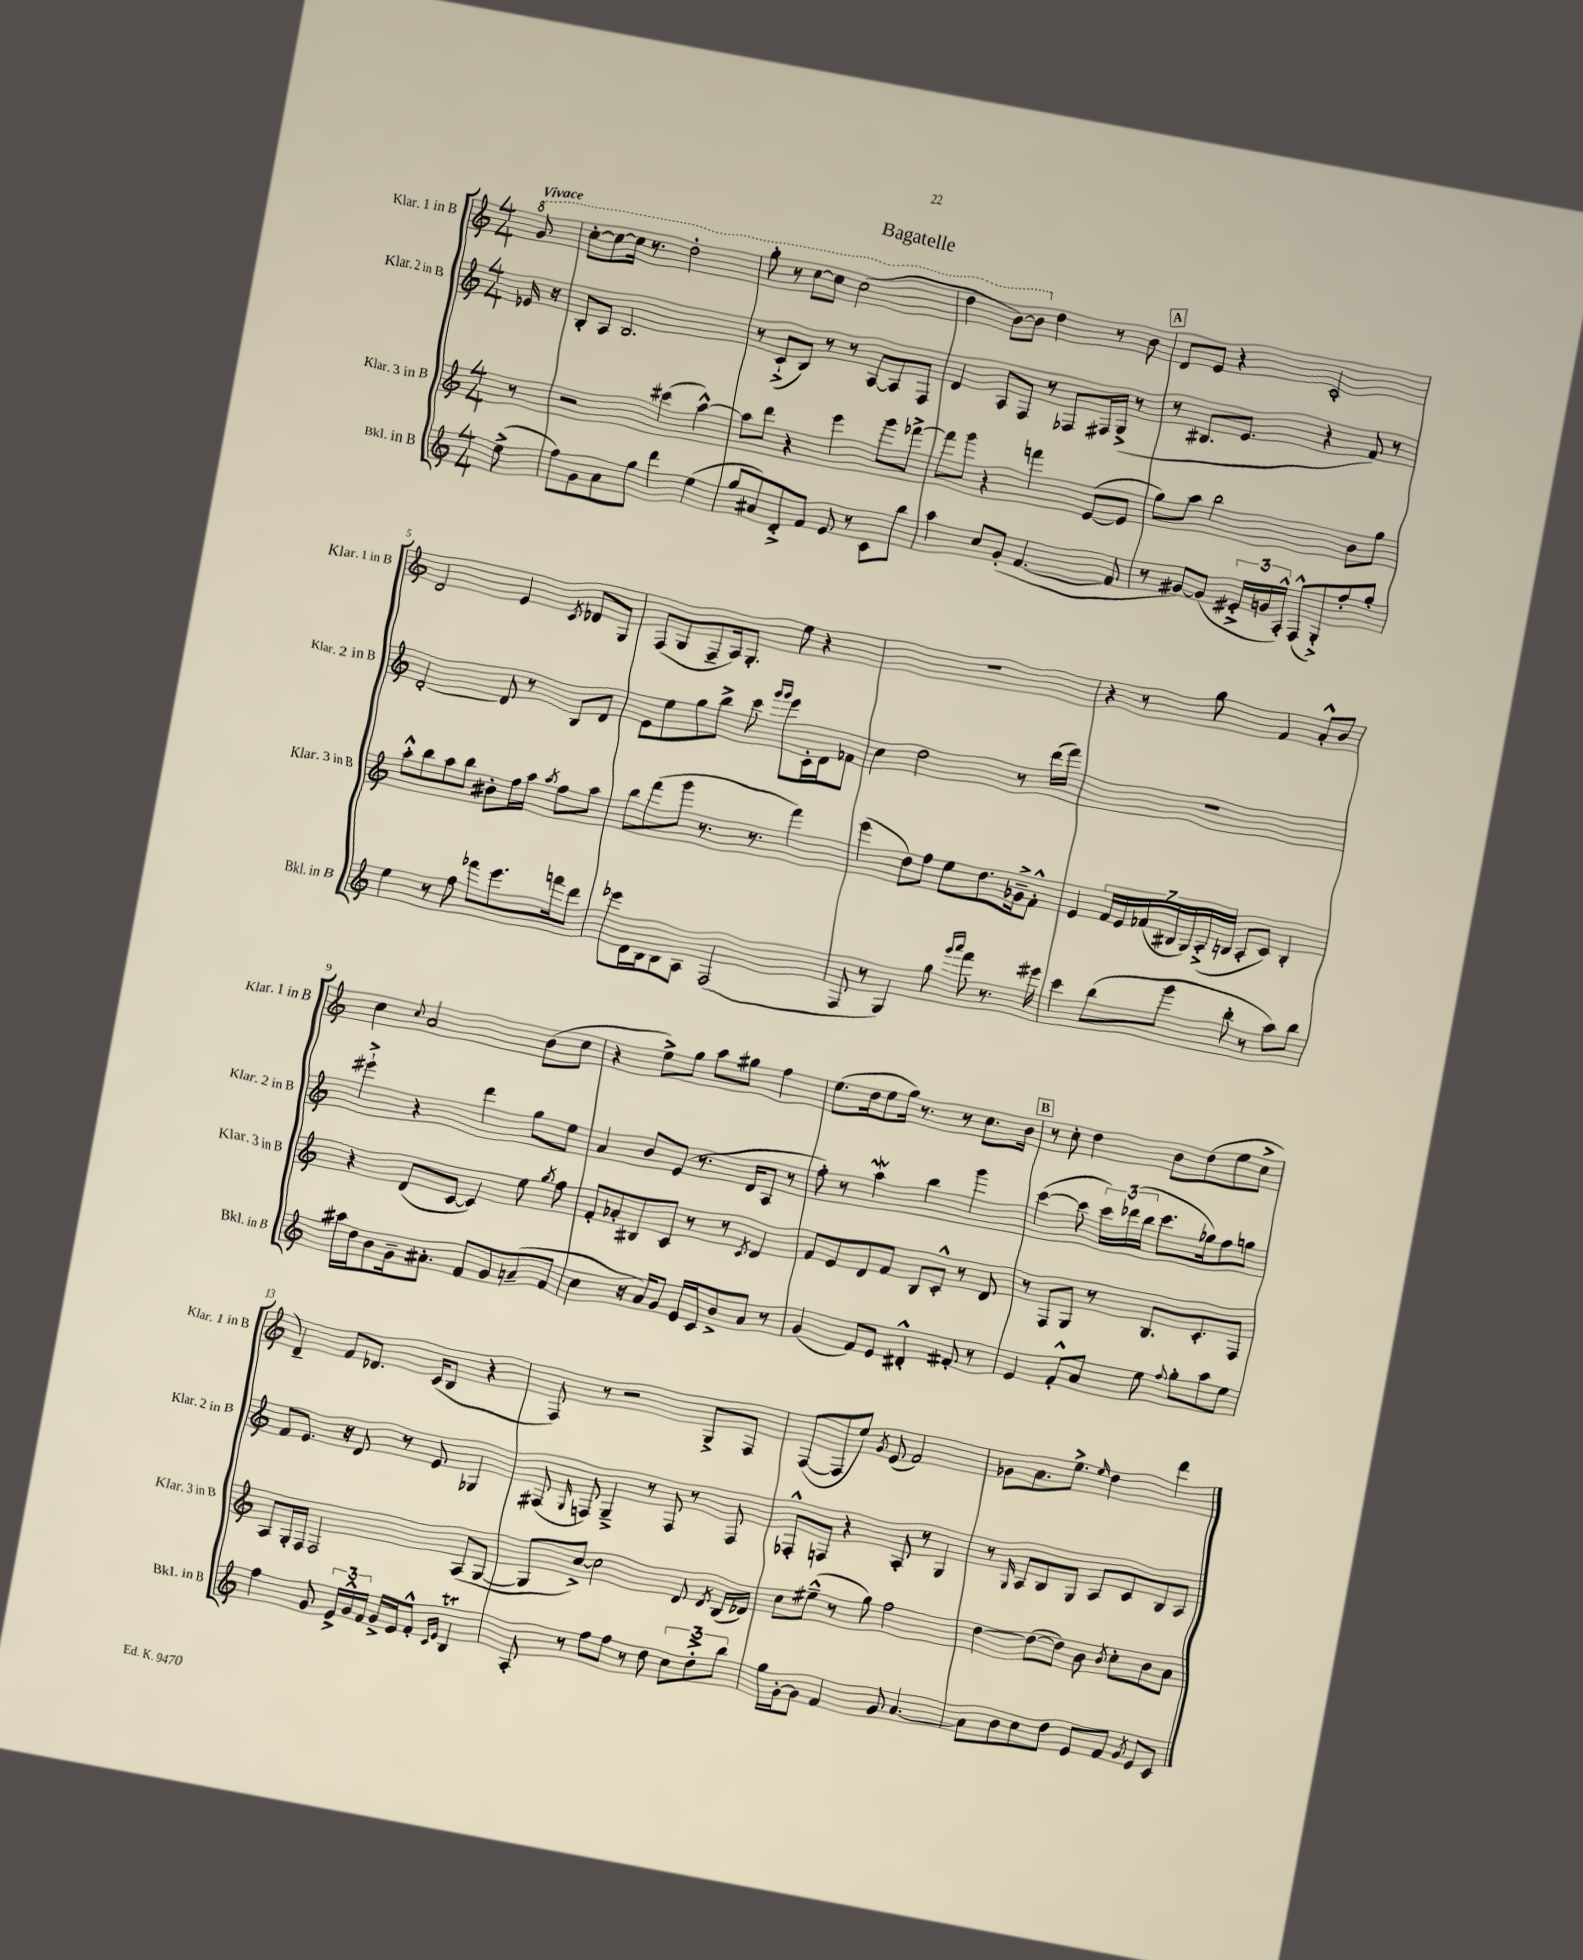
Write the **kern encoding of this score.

**kern	**kern	**kern	**kern
*staff4	*staff3	*staff2	*staff1
*clefG2	*clefG2	*clefG2	*clefG2
*k[]	*k[]	*k[]	*k[]
*M4/4	*M4/4	*M4/4	*M4/4
(8ee^\	8r	16e-/	8gg/
.	.	16r	.
=	=	=	=
8ff\L)	2r	8B'/L	[8ccc'\L
8g\	.	8A/J	8ccc\_
8a\	.	2.B/	16ccc\]Jk
.	.	.	8.r
8gg\J	.	.	.
4ddd\	(4ccc#\	.	2ddd'\
(4ee\	[4aa^^\)	.	.
=	=	=	=
8gg/L	8aa\]L	8r	8ggg'\
8a#/)	8ddd\J	(8c`^/L	8r
8d'^/	4r	8B/J)	[8ccc\L
8f/J	.	8r	8ccc\]J
8e/	4eee\	8r	(2ccc\
8r	.	[8A/L	.
8c\L	8ggg\L	8A/]	.
8bb\J	[8fff-^\J	8F/J	.
=	=	=	=
4aa\	8fff-\]L	4d/	4ddd\
.	8ggg\J	.	.
8cc/L	4r	8A/L	[8bb\L)
(8g'/J	.	8F/J	8bb\]J
[4.f/	4fff\	8r	4dd\
.	.	8F-/L	.
.	([8e/L	16F#/L	8r
.	.	(16G^/JJ	.
8f/]	8e/]J	8r	8b\
=	=	=	=
8r	8gg\L)	8r	8d/L
[8g#/L)	8aa\J	8.B#/L	8e/J
(8g#/]J	2bb\	.	4r
.	.	8.e/J	.
24e#'^/LL	.	.	.
24g/	.	.	.
24A'^^/JJ)	.	.	.
(8F^^/L	.	4r	2c'/
8G'^/)	.	.	.
8ff'/	8b\L	8f/)	.
8gg'/J	8gg\J	8r	.
=	=	=	=
4ee\	8aa'^^\L	[2d'/	2d/
.	8bb\	.	.
8r	8aa\	.	.
8ff\	8bb\J	.	.
8fff-\L	8b#'\L	8d/]	4e/
8.eee\	16ff\L	8r	.
.	16aa\JJ	.	.
.	8qaa/	.	8qc/
.	8ff\L	8B/L	8d-/L
16fff\k	.	.	.
8ddd\J	8aa\J	8d/J	8G/J
=	=	=	=
8eee-\L	8bb\L	8e\L	(8F/L
16d\L	(8fff\	8ee\	8G/
16B\J	.	.	.
8B\	8ggg\J	8gg\	8F~/
8A\J	8.r	8bb^\J	16A/k)
.	.	.	8.G'/J
(2F/	.	8ccc\	.
.	8.r	.	.
.	.	16qqggg/LL	.
.	.	16qqggg/JJ	.
.	.	8eee\L	8ee\
.	4fff\)	16c'\L	4r
.	.	16d\J	.
.	.	8f-\J	.
=	=	=	=
8F/	(4eee\	4cc\	1r
8r	.	.	.
4G/)	8dd\L)	2dd\	.
.	8ff\J	.	.
8gg\	8ee\L	.	.
16qqggg/LL	.	.	.
16qqaaa/JJ	.	.	.
8fff\	8.dd\	.	.
8.r	.	8r	.
.	16g-~^\k	.	.
.	8f'^^\J	(16ddd\LL	.
16eee#\	.	16fff\JJ)	.
=	=	=	=
4ccc\	4e/	1r	4r
(8bb\L	28f/LL	.	8r
.	28e/	.	.
.	(28f-/	.	.
.	28B#/	.	.
8ggg\J	.	.	8gg\
.	28G/)	.	.
.	(28A'^/	.	.
.	28B/JJ	.	.
8bb'\	8A'/L	.	4f/
8r	8c/J)	.	.
8aa\L)	4B'/	.	8a'^^/L
8bb\J	.	.	8b/J
=	=	=	=
16aa#\LL	4r	4eee#`^\	4cc\
16dd\J	.	.	.
8b\	.	.	.
.	.	.	8qqcc/
16g~\k	(8d/L	4r	2a/
8.a#'\J	.	.	.
.	[8c/J	.	.
8f/L	4c/])	4ddd\	.
8g/	.	.	.
(8a~/	8ee\	8gg\L	(8b\L
.	8qgg/	.	.
8f/J	8ff\	8ee\J	8cc\J
=	=	=	=
4cc\	8f'/L	4a/	4r
.	8a-'/	.	.
16r	8B#/	8b/L	8ee^\L)
16a/LK)	.	.	.
8g/J	8c/J	(8e/J	8gg\J
16e/LL	8r	8.r	8aa\L
16c/J	.	.	.
8b^/	8r	.	8gg#\J
.	.	16d/LK	.
.	8qc/	.	.
8a/J	4d/	8A/J	4ff\
8r	.	8r	.
=	=	=	=
(4g/	8f/L	8ff'\)	(8.ee\L
.	8e/	8r	.
.	.	.	16dd\k
8f/L)	8d/	4aa\	8ee\
8e/J	8f/J	.	16gg\Jk)
.	.	.	8.r
4d#'^^/	8B/L	4bb\	.
.	8c'^^/J	.	8r
8f#'/	8r	4ggg\	8.cc\L
8r	8d/	.	.
.	.	.	16b\Jk
=	=	=	=
4e/	8r	([4ccc\	8r
.	8F/L	.	8cc'\
8f'^^/L	8G/J	8ccc\]	4dd\
8a/J	8r	24ccc\LL)	.
.	.	(24ddd-\	.
.	.	24bb\JJ	.
8ee\	8.B/L	8.ccc\L	8b\L
8qqff/	.	.	.
8gg'\L	.	.	(8dd\
.	8.c'/	16gg-\k)	.
8aa\	.	8ff\	8ee\
8ee\J	8F/J	8gg\J	8cc^\J
=	=	=	=
4ff\	8A/L	8f/L	4d~/)
.	16G'/L	8.e/J	.
.	16F/JJ	.	.
8g/	2F/	.	8f/L
.	.	16r	.
24e^/LL	.	8d/	8.d-/J
24g^^/	.	.	.
24f/JJ	.	.	.
16g^/LL	.	8r	.
16e/J	.	.	(16c/LK
8f'^^/J	.	8e/	8B/J
16qqc/LL	.	.	.
16qqe/JJ	.	.	.
4B/	(8A/L	4G-/	4r
.	[8G/J	.	.
=	=	=	=
8A'/	8G/]L	(8F#/	8F/)
.	.	16qqG/	.
8r	[8cc^/J)	8F/)	8r
8ff\L	2cc\]	4G~^/	2r
8ff\J	.	.	.
8r	.	8r	.
8dd\	.	8F/	.
12cc\L	8d/	8r	8G^/L
12dd'^\	.	.	.
.	8qd/	.	.
.	(16B/LL	8F/	8F/J
12bb\J	.	.	.
.	16d-/JJ)	.	.
=	=	=	=
16gg\LL	8cc\L	8F-'^^/L	([8F/L
[16g'\J	.	.	.
8g\]J	(8ee#~^^\J	8F/J	8F/]
4f/	8r	4r	8ee/J)
.	.	.	8qg/
.	8gg\)	.	(8e/
8g/	2ff\	8A'/	2f/)
[4.a/	.	8r	.
.	.	4G/	.
=	=	=	=
8a\]L	[4dd\	8r	8g-\L
.	.	16qqG/	.
8b\	.	8A/L	8.a\
8cc\	(8dd\_L	8B/	.
.	.	.	8.ee^\J
8dd\J	8dd\]J)	8G/J	.
.	.	.	16qqee/
8e/L	8b\	8A/L	4dd\
.	8qb/	.	.
8f/J	8cc'\L	8c/	.
8qg/	.	.	.
8e/L	8b\	8B/	4ddd\
8c/J	8a\J	8A/J	.
==	==	==	==
*-	*-	*-	*-
